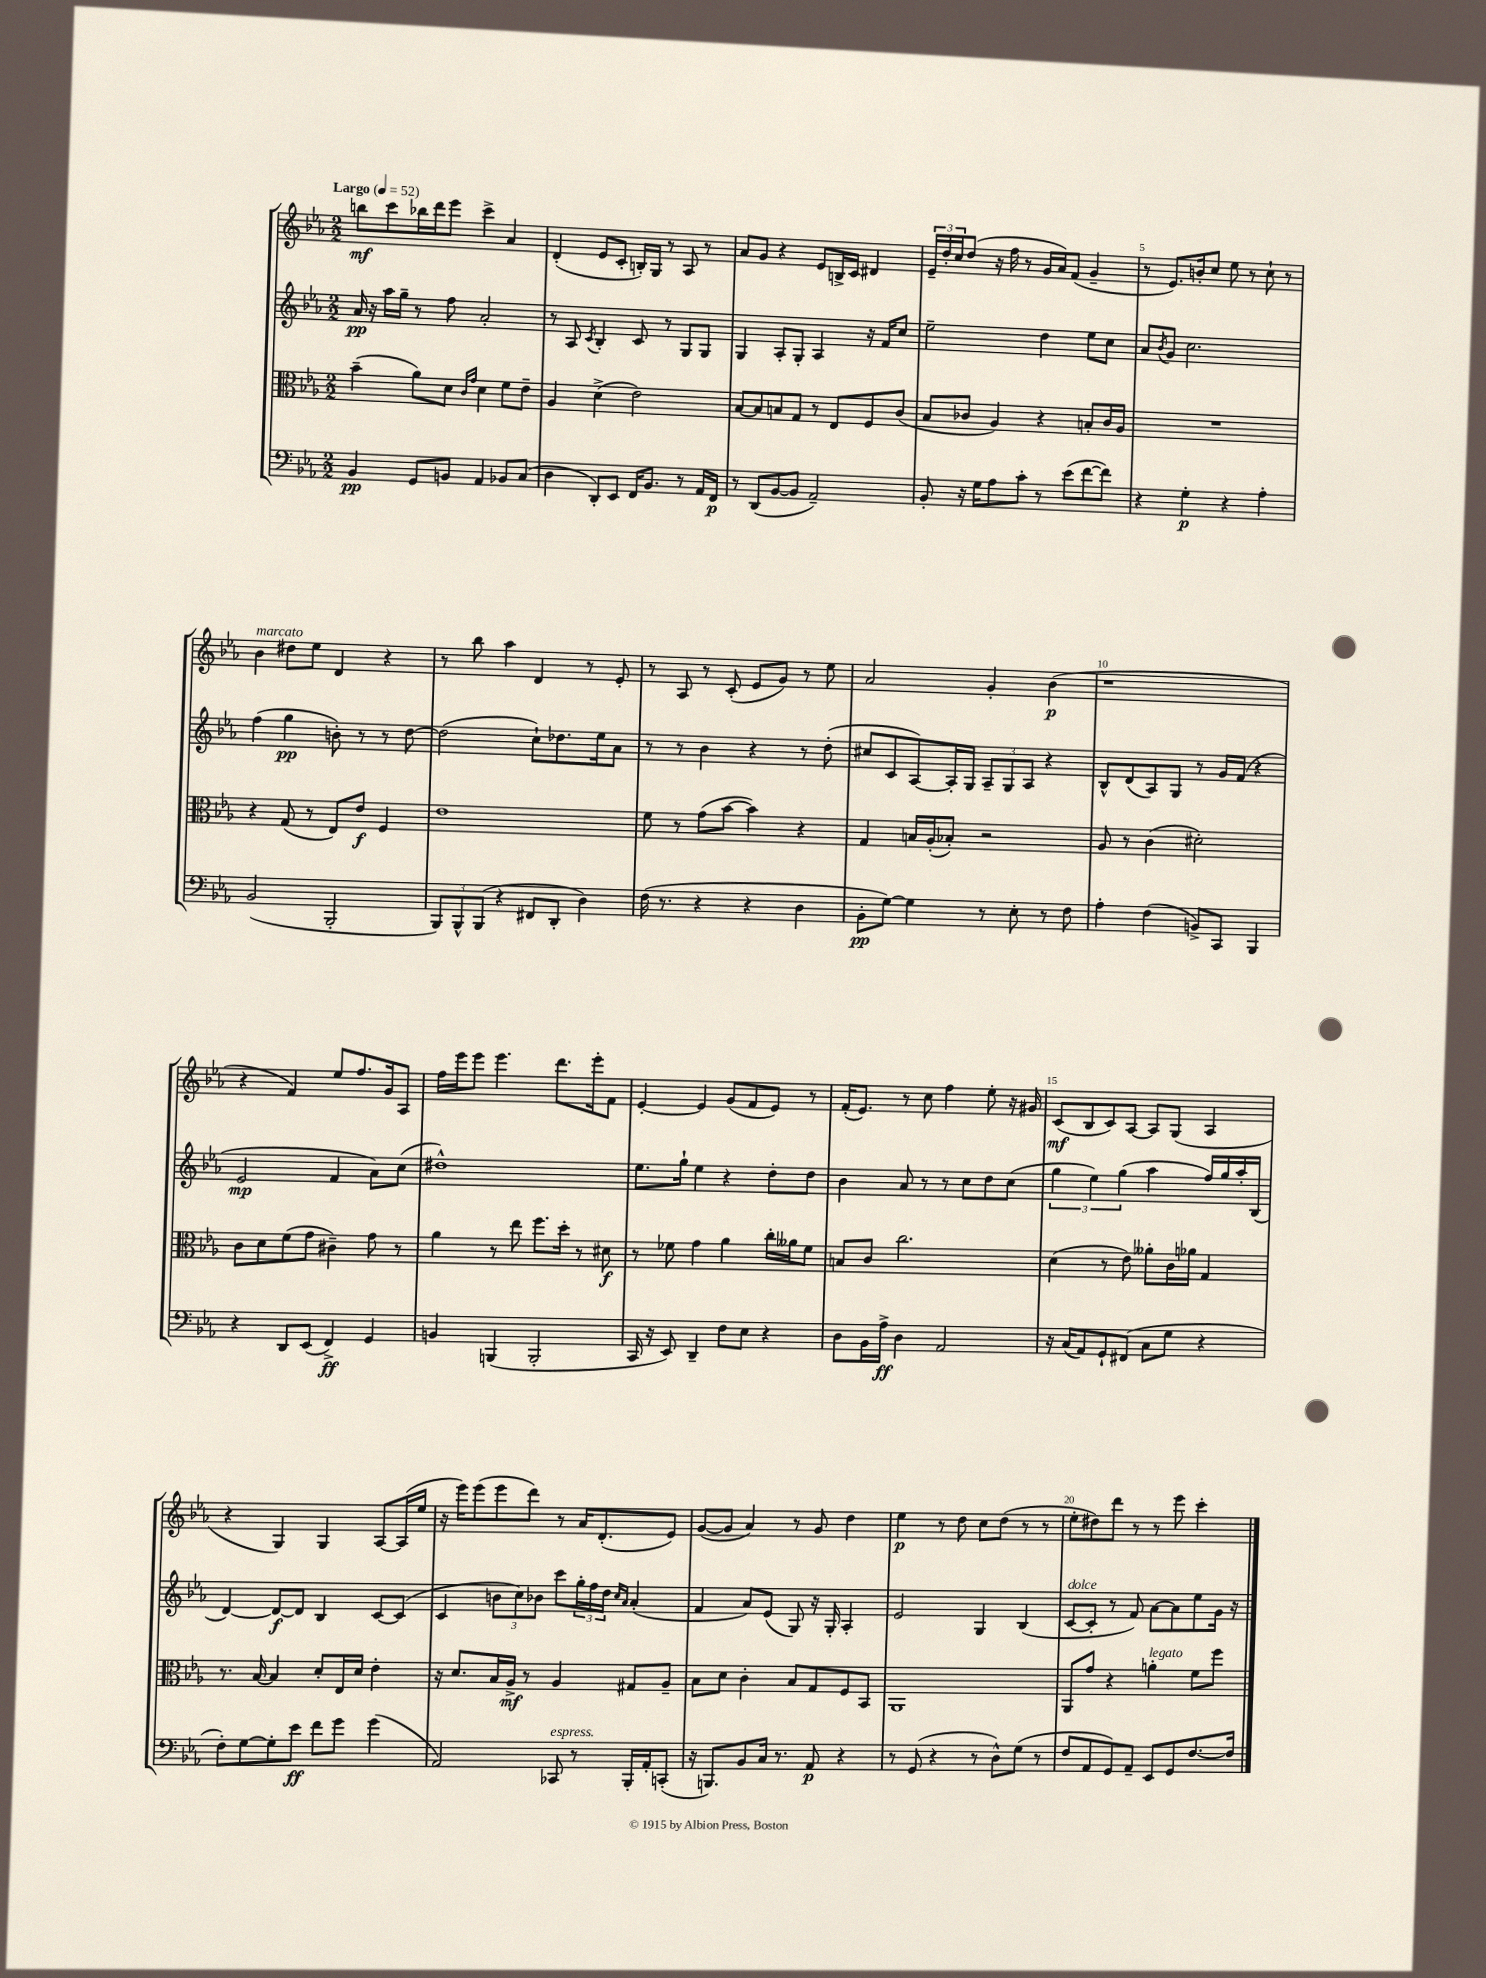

**kern	**kern	**kern	**kern
*staff4	*staff3	*staff2	*staff1
*clefF4	*clefC3	*clefG2	*clefG2
*k[b-e-a-]	*k[b-e-a-]	*k[b-e-a-]	*k[b-e-a-]
*M2/2	*M2/2	*M2/2	*M2/2
*MM52	*MM52	*MM52	*MM52
4BB-	(4b-~	16a-	8bb
.	.	16r	.
.	.	16aa-	8ccc
.	.	16gg~	.
8GG	8a-)	8r	16bb-
.	.	.	16ddd
8BB	8d	8ff	8eee-
.	16qqc	.	.
.	16qqg	.	.
4AA-	4d	2a-'	4ccc^
8BB-	8f	.	4a-
(8C	8e-~	.	.
=	=	=	=
4D	4A-	8r	(4d'
.	.	8A-	.
.	.	8qc	.
8DD')	(4d^	4B-'	8e-
8EE-	.	.	8c'
16FF	2e-)	8c	16B')
8.BB-	.	.	16G
.	.	8r	8r
8r	.	8G	8A-
16AA-	.	8G	8r
16FF	.	.	.
=	=	=	=
8r	[8B-	4G	8a-
(8DD	8B-]	.	8g
[8BB-	8B	8A-'	4r
8BB-]	8G	8G'	.
2AA-~)	8r	4A-	8e-
.	8E-	.	16B^
.	.	.	16c
.	8F	16r	4d#
.	.	16f	.
.	(8c	8cc	.
=	=	=	=
8BB-'	8B-	2ee-~	24e-~
.	.	.	24dd'
.	.	.	24cc
16r	8c-	.	(8dd
16G	.	.	.
8A-	4A-)	.	16r
.	.	.	16ff
8c'	.	.	8r
8r	4r	4dd	16g
.	.	.	16a-)
(8e-	.	.	(8f
[8f	8B'	8ee-	4g~
8f])	16c-	8cc	.
.	16A-	.	.
=	=	=	=
4r	1r	8a-	8r
.	.	8qb-	.
.	.	8g	8.e-)
4G'	.	2.cc	.
.	.	.	16b'
.	.	.	8cc
4r	.	.	8ee-
.	.	.	8r
4A-'	.	.	8cc`
.	.	.	8r
=	=	=	=
(2BB-	4r	(4ff	4b-
.	(8G	4gg	8dd#
.	8r	.	8ee-
2BBB-'	8E-)	8b')	4d
.	8e-	8r	.
.	4F	8r	4r
.	.	[8dd	.
=	=	=	=
12BBB-)	1e-	(2dd]	8r
12BBB-^^	.	.	.
.	.	.	8bb-
(12BBB-	.	.	.
4r	.	.	4aa-
8FF#	.	8cc`)	4d
8DD'	.	8.dd-	.
4D)	.	.	8r
.	.	16ee-	.
.	.	8a-	8e-'
=	=	=	=
(16F	8f	8r	8r
8.r	.	.	.
.	8r	8r	8A-
4r	(8g	4b-	8r
.	[8b-	.	(8c'
4r	4b-])	4r	8e-
.	.	.	8g)
4D	4r	8r	8r
.	.	(8dd'	8ee-
=	=	=	=
8BB-'	4G	8cc#	2a-
[8G)	.	8c	.
4G]	16B	[8A-)	.
.	(16A-'	.	.
.	8B-')	16A-']	.
.	.	16G	.
8r	2r	12A-~	4g'
.	.	12G	.
8E-'	.	.	.
.	.	12A-	.
8r	.	4r	(4b-
8F	.	.	.
=	=	=	=
4A-'	8A-	8B-^^	1r
.	8r	(8d	.
(4F	(4c	8A-)	.
.	.	8G	.
8BB^)	2d#')	8r	.
8CC	.	16g	.
.	.	(16f	.
4BBB-	.	4r	.
=	=	=	=
4r	8c	2e-	4r
.	8d	.	.
8DD	(8f	.	4f)
(8EE-	8g	.	.
4FF^)	4c#~)	4f	8ee-
.	.	.	8.ff
4GG	8g	8a-)	.
.	.	.	16g
.	8r	(8cc	8A-
=	=	=	=
4BB	4a-	1dd#^^)	16ff
.	.	.	16eee-
.	.	.	8eee-
(4BBB	8r	.	4.eee-
.	8ee-	.	.
2BBB'	8.ff	.	.
.	.	.	8.ddd
.	16dd'	.	.
.	8r	.	.
.	.	.	16eee-'
.	8d#	.	8f
=	=	=	=
16CC	8r	8.ee-	[4e-'
16r	.	.	.
8EE-)	8f-	.	.
.	.	16gg`	.
4DD~	4g	4ee-	4e-]
8F	4a-	4r	(8g
8E-	.	.	8f
4r	16cc'	8dd'	8e-)
.	16a--	.	.
.	8f-	8dd	8r
=	=	=	=
8D	8B	4b-	(16f'
.	.	.	8.e-)
16BB-	8c	.	.
16A-^	.	.	.
4D	2.cc	8a-	8r
.	.	8r	8cc
2AA-	.	8r	4ff
.	.	8cc	.
.	.	8dd	8ee-'
.	.	(8cc	16r
.	.	.	16g#
=	=	=	=
16r	(4d	6gg	(8c
(16C	.	.	.
8AA-)	.	.	8B-
.	.	6ee-)	.
8GG`	8r	.	8c)
.	.	(6gg	.
(8FF#	8e-)	.	[8A-
8C	8a--'	4aa-	8A-]
8G	16c	.	(8G
.	16a-	.	.
4r	4G	16ff)	4A-
.	.	16gg	.
.	.	16aa-'	.
.	.	(16B-	.
=	=	=	=
8F')	8.r	[4d)	4r
[8G	.	.	.
.	[16B-	.	.
8G']	4B-]	8d_	4G)
8e-	.	8d]	.
8f	8d'	4B-	4G
8g	16E-	.	.
.	16d	.	.
(4g	4e-'	[8c	[8A-
.	.	(8c]	(16A-]
.	.	.	16ee-
=	=	=	=
2AA-)	16r	4c	16r
.	8.d	.	16eee-)
.	.	.	(8eee-
.	16B-	12b	8eee-
.	16A-^	.	.
.	.	12cc)	.
.	8r	.	8ddd)
.	.	12b-	.
8CC-	4A-	8ccc	8r
8r	.	24gg'	16a-
.	.	24ff	.
.	.	.	(8.d'
.	.	24dd	.
.	.	16qqcc	.
.	.	16qqa-	.
16BBB-'	8G#	(4a-'	.
16AA-'	.	.	.
(8CC'	8A-~	.	8e-)
=	=	=	=
16r	8B-	4f	([8g
8.BBB)	.	.	.
.	8d	.	8g]
8BB-	4c'	8a-)	4a-)
16C	.	(8e-	.
8.r	.	.	.
.	8B-	8G)	8r
8AA-	8G	16r	8g
.	.	16G'	.
4r	8F	4A-'	4dd
.	8BB-	.	.
=	=	=	=
8r	1AA-	2e-	4ee-
(8GG	.	.	.
4r	.	.	8r
.	.	.	8dd
8r	.	4G	8cc
8D^^)	.	.	(8dd
(8G	.	(4B-	8r
8r	.	.	8r
=	=	=	=
8F	8AA-	[8c	8ee-'
8AA-	8g	8c']	8dd#)
8GG)	4r	8r	8ddd
8AA-~	.	8f)	8r
8EE-	4a'	[8a-	8r
8GG	.	8a-]	8eee-
[8.F	8f	8ee-	4ccc'
.	8ff	16g	.
16F]	.	16r	.
==	==	==	==
*-	*-	*-	*-
